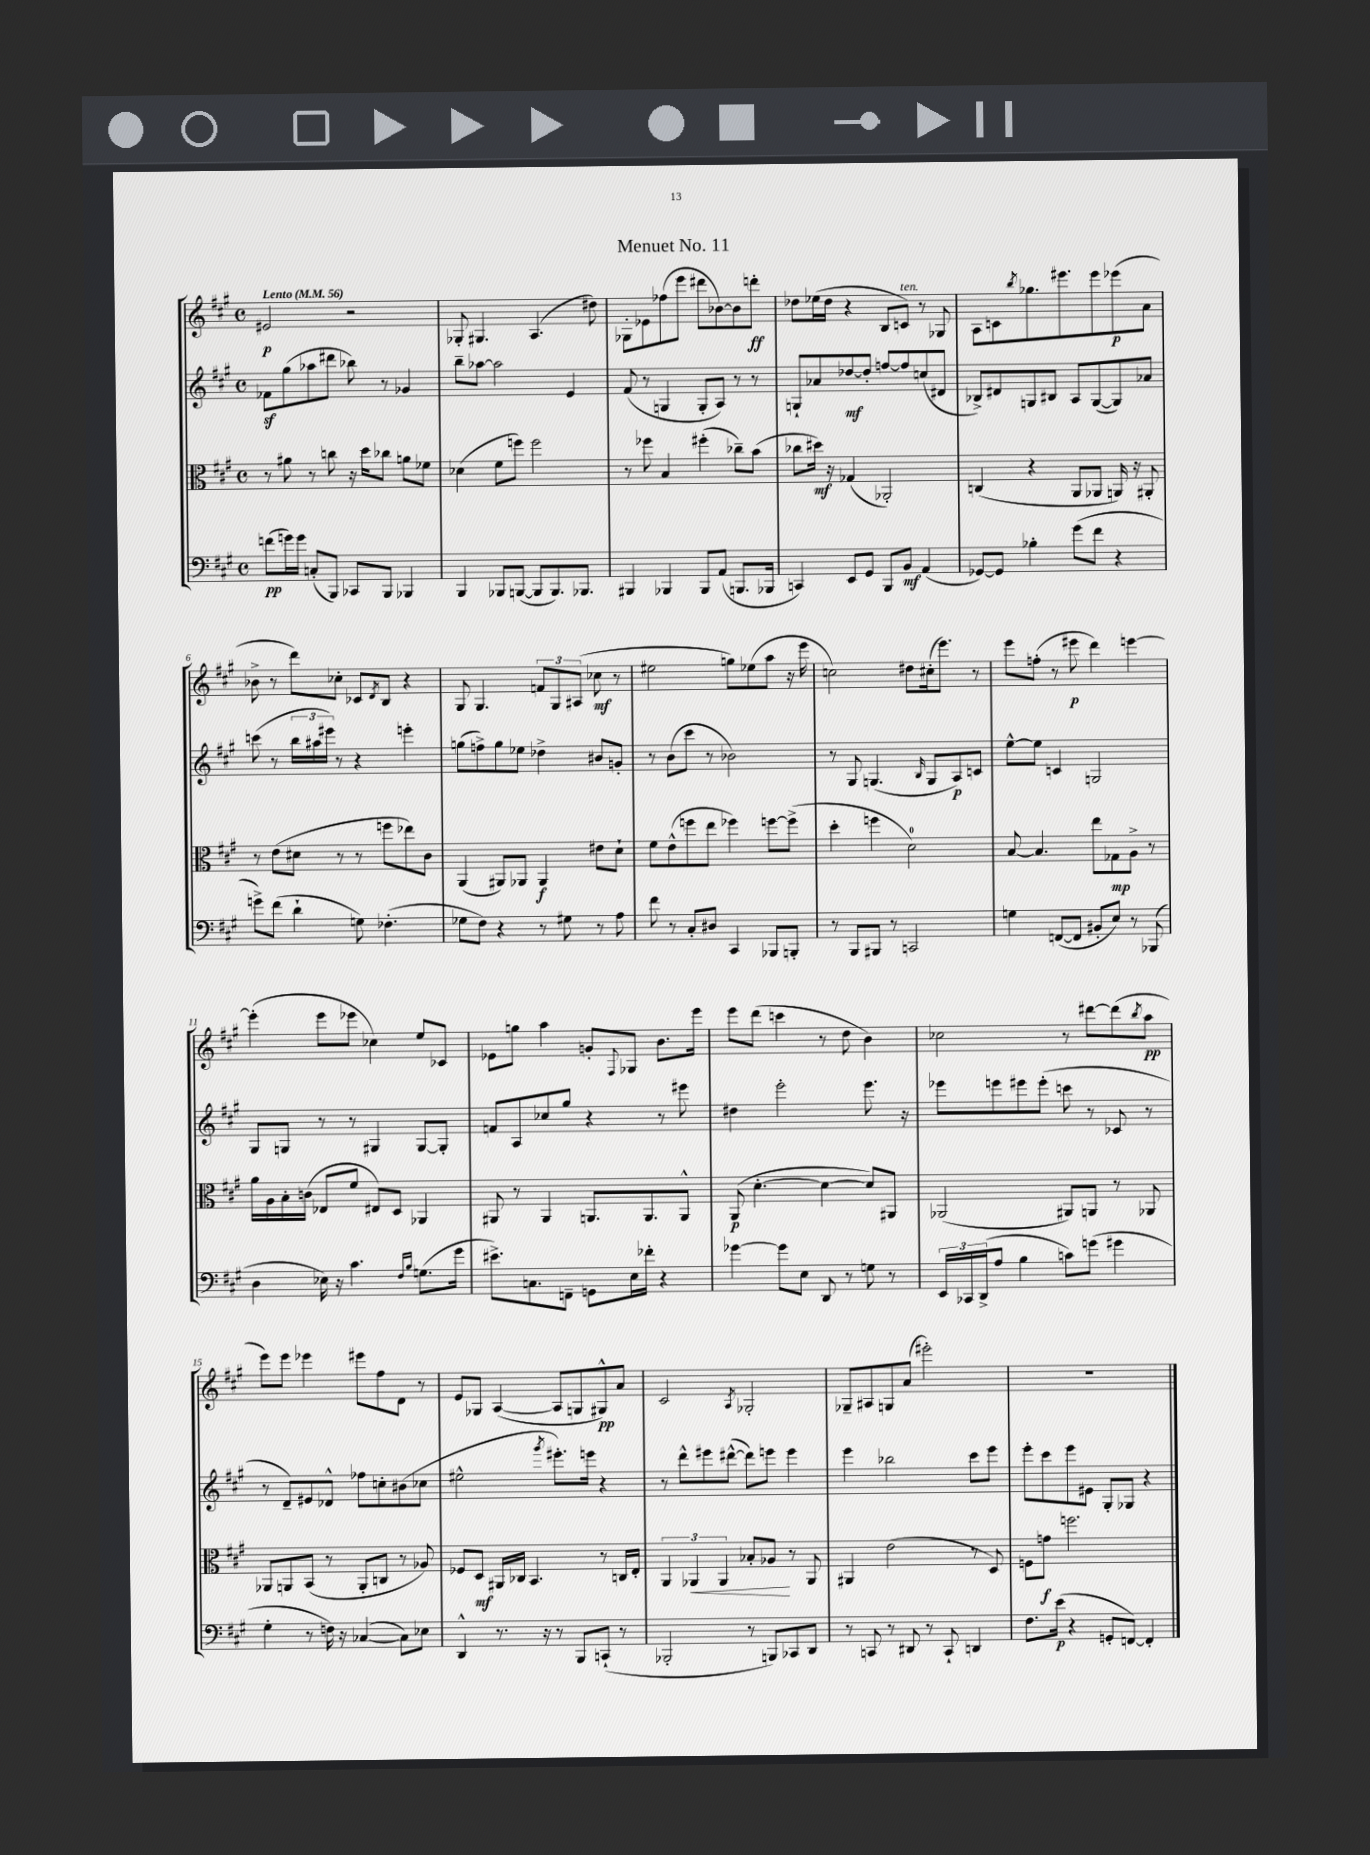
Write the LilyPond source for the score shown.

\header { title = "Menuet No. 11" }
<<
\new StaffGroup <<
\new Staff = "s0" {
    \clef treble \key a \major \defaultTimeSignature \time 4/4 \tempo "Lento" 4 = 56
    eis'2\p r2 |
    ges8-. gis4. a4.( dis''8) |
    ges8-. ees'8 fes''8( e'''8 dis'''8 bes'8~) bes'8 d'''8-.\ff |
    des''8 ees''16( des''16 r4 b8 c'8^\markup { \italic "ten." }) r8 ges8 |
    a8 c'8 \acciaccatura { b''8 } ges''8. eis'''8. eis'''8 ees'''8\p( a'8 |
    bes'8-> r8 d'''8) ces''8-. ces'8 \acciaccatura { d'8 } b8 r4 |
    gis8 gis4. \tuplet 3/2 { f'8 gis8 ais8( } ces''8\mf r8 |
    eis''2 g''8) ees''8( a''8 r16 e'''16 |
    c''2) dis''8 cis''16-.( e'''8.) r8 |
    e'''8 f''8-.( r8 eis'''8\p d'''4) e'''4~ |
    e'''4-.( e'''8 ees'''8 ces''4) e''8 ces'8 |
    ees'8 g''8 a''4 g'8-. \appoggiatura { fis8 } ges8 b'8. e'''16 |
    e'''8 d'''8( c'''4 r8 d''8 b'4) |
    ces''2 r8 dis'''8~ dis'''8( \acciaccatura { b''8 } a''8\pp |
    e'''8) e'''8 ees'''4 eis'''8 fis''8 d'8 r8 |
    e'8 ges8 a4~( a8 g8 gis8-^\pp) a'8 |
    cis'2 \acciaccatura { a8 } ges2-. |
    ges8-- ais8 g8 a'8( eis'''2-.) |
    R1 \bar "|." |
}
\new Staff = "s1" {
    \clef treble \key a \major \defaultTimeSignature \time 4/4
    fes'8\sf gis''8( aes''8 dis'''8 bes''8) r8 ges'4 |
    b''8-- aes''8~ aes''2 e'4 |
    fis'8( r8 g4 g8-. a8) r8 r8 |
    g8-! aes'8 des''8~\mf des''8-. f''8~ f''8 c''8( dis'8 |
    bes8->) dis'8 g8 bis8 a8 g8~( g8) aes'8 |
    c'''8( r8 \tuplet 3/2 { b''16 ais''16 eis'''16) } r8 r4 e'''4-. |
    g''8( f''8->) g''8 ees''8 des''4-> bis'8 g'8-. |
    r8 b'8( cis'''8 r8 bes'2) |
    r8 gis8 g4.( \grace { b16 } g8 a8\p) c'8 |
    e''8~-^ e''8 c'4 g2 |
    gis8 g8 r8 r8 gis4 gis8~ gis8-. |
    f'8 a8 ces''8 gis''8 r4 r8 eis'''8 |
    dis''4 e'''2-. e'''8. r16 |
    ees'''8 e'''8 eis'''8 eis'''8-.( c'''8 r8 ces'8 r8 |
    r8 d'8--) eis'8 des'8-^ fes''8 c''8-. bis'8( ces''8 |
    eis''2-^ \acciaccatura { gis'''8 } eis'''8.-.) e'''16 r4 |
    r8 d'''8-^ eis'''8 dis'''8~-^( dis'''8) e'''8 e'''4 |
    e'''4 bes''2 cis'''8 e'''8 |
    e'''8-. cis'''8 e'''8 eis'8 gis8-. ges8 r4 \bar "|." |
}
\new Staff = "s2" {
    \clef alto \key a \major \defaultTimeSignature \time 4/4
    r8 ais'8 r8 c''8 r16 d''16 ces''8 a'8 fes'8 |
    des'4( fis'8 f''8) f''2 |
    r8 fes''8 b4 fis''4-.( ces''8--) b'8( |
    ces''8 dis''16\mf) r16 ges4( aes,2-.) |
    c4( r4 a,8 aes,8 a,16) r16 ais,8-. |
    r8 e'8( dis'8 r8 r8 f''8 ees''8) cis'8 |
    a,4( ais,8) aes,8 aes,4\f eis'8 d'8-! |
    fis'8 e'8-^( f''8 e''8 fes''4) f''8~ f''8->( |
    d''4-. f''4 d'2-0) |
    b8~ b4. e''8 ges8\mp a8-> r8 |
    a'16 a16 b16-. c'16( ees8 fis'8 eis8) d8 aes,4 |
    ais,8 r8 ais,4 a,8. a,8. a,8-^ |
    a,8\p( d'4.~-. d'4~ d'8) ais,8 |
    aes,2( ais,8) a,8 r8 aes,8 |
    aes,8 a,8 b,8( r8 a,8-. c8 r8 aes8) |
    fes8 d8\mf ais,16 ces16 b,4. r8 c16 e16-. |
    \tuplet 3/2 { a,4 aes,4\< aes,4 } bes8-. aes8\! r8 aes,8 |
    ais,4 e'2( r8 d8) |
    f8 g'8\f f''2. \bar "|." |
}
\new Staff = "s3" {
    \clef bass \key a \major \defaultTimeSignature \time 4/4
    f'8\pp( g'16) g'16 c8-.( b,,8) ces,8 b,,8 bes,,4 |
    b,,4 bes,,8 b,,8~( b,,8 b,,8.) bes,,8. |
    bis,,4 bes,,4 bes,,8 a,8( b,,8. bes,,16 |
    c,4) e,8 gis,8 b,,8 b,8\mf a,4( |
    ges,8~) ges,8 bes4-. gis'8( fis'8 r4 |
    g'8->) fis'8( d'4-! g8) fes4.-.( |
    ges8 fis8) r4 r8 gis8 r8 a8 |
    fis'8 r8 cis8-. dis8 cis,4 bes,,8 b,,8-. |
    r8 b,,8 bis,,8 r8 c,2 |
    g4 f,8~( f,8 bis,8-. e8) r8 bes,,8( |
    d4 ees16) r16 cis'4. \grace { fis16 b16 } g8.( gis'16 |
    eis'8.->) c8. f,8-- g,8 e16 fes'16-. r4 |
    ges'4~ ges'8 e8 d,8 r8 g8 r8 |
    \tuplet 3/2 { e,16 ces,16 d,16->( } a8 b4 c'8) g'8( gis'4 |
    gis4-. r8 f16) r16 ces4~( ces8) ees8 |
    d,4-^ r8. r16 r8 b,,8 c,8-!( r8 |
    bes,,2-. r8 b,,8) ces,8 d,8 |
    r8 c,8 r8 dis,8 r8 c,8-! d,4 |
    fis8. e'16\p( r4 g,8-. f,8~) f,4-. \bar "|." |
}
>>
>>
